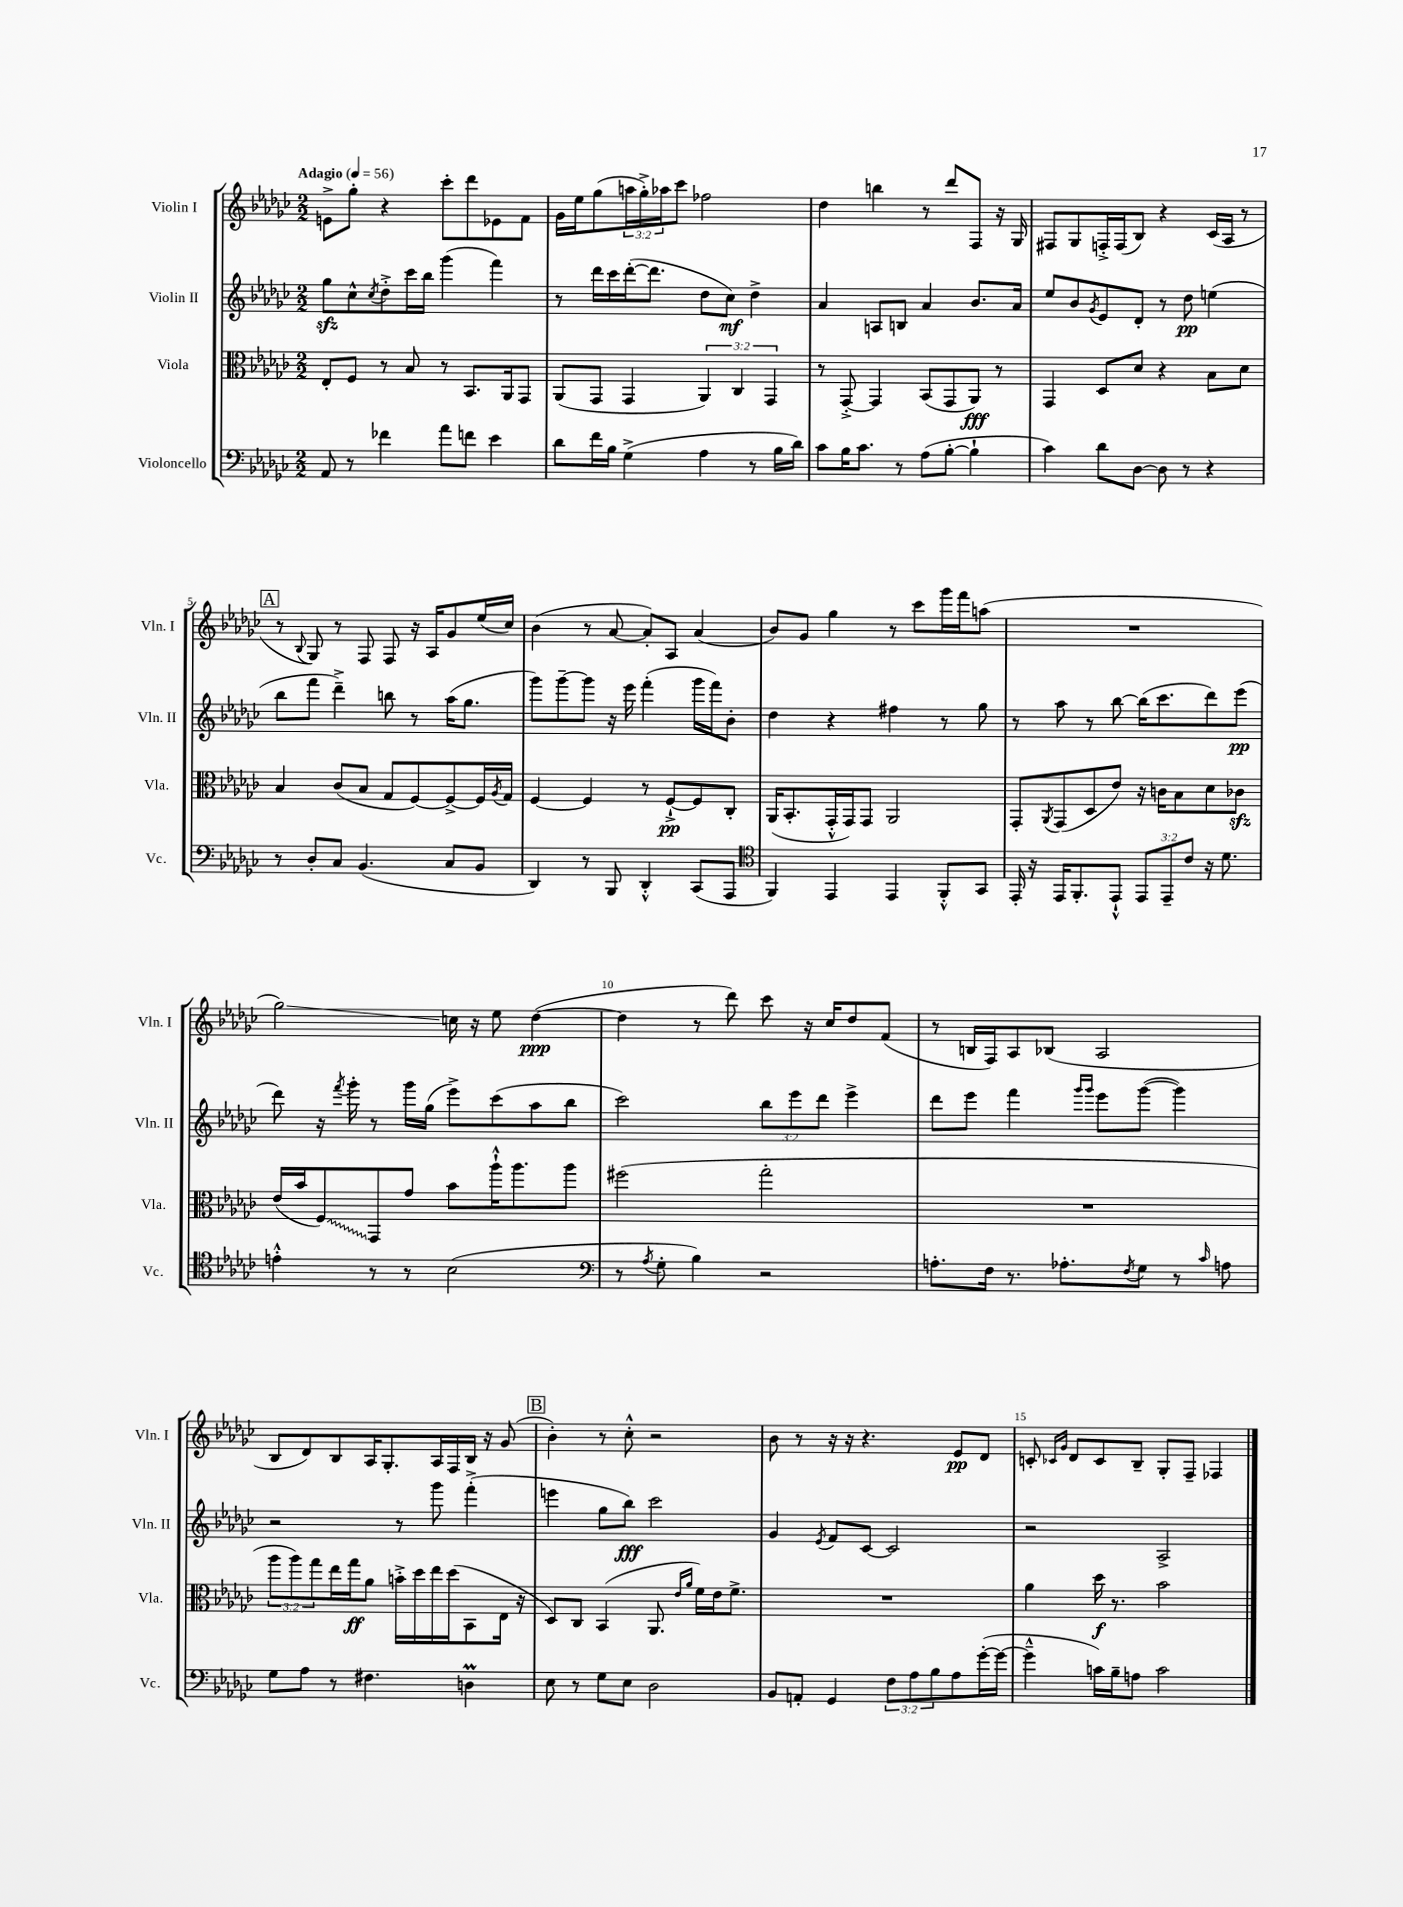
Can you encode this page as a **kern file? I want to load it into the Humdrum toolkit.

**kern	**kern	**kern	**kern
*staff4	*staff3	*staff2	*staff1
*clefF4	*clefC3	*clefG2	*clefG2
*k[b-e-a-d-g-c-]	*k[b-e-a-d-g-c-]	*k[b-e-a-d-g-c-]	*k[b-e-a-d-g-c-]
*M2/2	*M2/2	*M2/2	*M2/2
*MM56	*MM56	*MM56	*MM56
8AA-	8E-'	8gg-	8e^
8r	8F	8cc-^^	8gg-'
.	.	8qcc-	.
4f-	8r	8dd-'^	4r
.	8B-	16ccc-	.
.	.	16bb-	.
8a-	8r	(4ggg-	8ccc-'
8f	8.BB-	.	8ddd-
4e-	.	4fff)	8e-
.	16AA-	.	.
.	8GG-	.	8f
=	=	=	=
8d-	(8AA-	8r	16g-
.	.	.	16ee-
16f	8GG-	16ddd-	(8gg-
16B-	.	16ccc-	.
(4G-^	4GG-	([16ddd-'	24aa
.	.	.	24gg-'^)
.	.	8.ddd-]	.
.	.	.	24aa-
.	.	.	8ccc-
4A-	6AA-)	8dd-	2ff-
.	.	8cc-)	.
.	6C-	.	.
8r	.	4dd-^	.
.	6GG-	.	.
16B-	.	.	.
16d-)	.	.	.
=	=	=	=
8c-	8r	4a-	4dd-
16B-	[8GG-'^	.	.
8.c-	.	.	.
.	4GG-]	8A	4bb
8r	.	8B	.
(8A-	(8BB-	4a-	8r
[8B-'	8GG-	.	8ddd-
4B-`]	8AA-)	8.b-	8F
.	8r	.	16r
.	.	16a-	16G-
=	=	=	=
4c-)	4GG-	8ee-	8F#
.	.	8b-	8G-
.	.	8qg-	.
8d-	8D-	8e-	16F'^
.	.	.	(16F
[8D-	8d-	8d-'	8B-)
8D-]	4r	8r	4r
8r	.	8dd-	.
4r	8B-	(4ee	(16c-
.	.	.	16A-
.	8d-	.	8r
=	=	=	=
8r	4B-	8bb-	8r
.	.	.	8qqB-
8D-'	.	8fff	8G-)
8C-	(8c-	4ddd-~^)	8r
(4.BB-	8B-	.	8F
.	8G-	8bb	8F
.	[8F)	8r	16r
.	.	.	16A-
8C-	8F^_	(16aa-	8g-
.	.	8.gg-	.
8BB-	16F]	.	(16ee-
.	8qA-	.	.
.	16G-	.	16cc-)
=	=	=	=
4DD-)	[4F	8ggg-)	(4b-
.	.	[8ggg-~	.
8r	4F]	8ggg-]	8r
8BBB-	.	16r	[8a-
.	.	16eee-	.
4DD-'^^	8r	(4fff'	8a-'])
.	[8F`^	.	8A-
(8CC-	8F]	16ggg-	(4a-
.	.	16fff)	.
8AAA-	8C-'	8b-'	.
=	=	=	=
*clefC4	*	*	*
4FF)	(16AA-	4dd-	8b-)
.	8.BB-'	.	.
.	.	.	8g-
4EE-	16GG-'^^	4r	4gg-
.	16GG-)	.	.
.	8GG-	.	.
4EE-	2AA-	4ff#	8r
.	.	.	8ccc-
8FF'^^	.	8r	16ggg-
.	.	.	16fff
8GG-	.	8gg-	(8aa
=	=	=	=
16EE-'	8GG-'	8r	1r
16r	.	.	.
.	8qAA-	.	.
16EE-	(8GG-	8aa-	.
8.FF'	.	.	.
.	8D-	8r	.
8EE-`^^	8e-)	[8bb-	.
12EE-	16r	(16bb-]	.
.	16c	8.ccc-	.
12EE-~	.	.	.
.	8B-	.	.
12c-	.	.	.
16r	8d-	8ddd-)	.
8.d-	.	.	.
.	8c-	(8eee-	.
=	=	=	=
4e'^^	(16e-	8ddd-)	2gg-)
.	16b-	.	.
.	8F)	16r	.
.	.	8qfff	.
.	.	16ggg-'	.
8r	8GG-	8r	.
8r	8g-	16ggg-	.
.	.	(16gg-	.
(2B-	8b-	8eee-^)	16cc
.	.	.	16r
.	16aa-`^^	(8ccc-	8ee-
.	8.aa-	.	.
.	.	8aa-	([4dd-
.	8aa-	8bb-	.
=	=	=	=
*clefF4	*	*	*
8r	(2ff#	2ccc-)	4dd-]
8qA-	.	.	.
8G-'	.	.	.
4B-)	.	.	8r
.	.	.	8ddd-)
2r	2gg-'	12bb-	8ccc-
.	.	12eee-	.
.	.	.	16r
.	.	12ddd-	.
.	.	.	16cc-
.	.	4eee-^	8dd-
.	.	.	(8f
=	=	=	=
8.A'	1r	8ddd-	8r
.	.	8eee-	16B
16F	.	.	16F)
8.r	.	4fff	8A-
.	.	.	(8B-
8.A-'	.	.	.
.	.	16qqggg-	.
.	.	16qqggg-	.
.	.	8eee-	2A-
8qF	.	.	.
8G-	.	([8ggg-	.
8r	.	4ggg-])	.
16qqc-	.	.	.
8A	.	.	.
=	=	=	=
8G-	12aa-	2r	8B-
.	12aa-)	.	.
8A-	.	.	8d-)
.	12gg-	.	.
8r	16ee-	.	8B-
.	16gg-	.	.
4.F#	8a-	.	16A-
.	.	.	8.G-'
.	16b'^	8r	.
.	16dd-	.	.
.	16ee-	8ggg-	16A-
.	(16dd-	.	16F
4D	8BB-	(4fff'^	16B-
.	.	.	16r
.	16E-	.	(8g-
.	16r	.	.
=	=	=	=
8E-	8D-)	4eee	4b-')
8r	8C-	.	.
8G-	(4BB-	8gg-	8r
8E-	.	8bb-)	8cc-'^^
2D-	8.AA-	2ccc-	2r
.	16qqe-	.	.
.	16qqa-	.	.
.	16f)	.	.
.	16e-	.	.
.	8.f^	.	.
=	=	=	=
8BB-	1r	4g-	8b-
8AA'	.	.	8r
.	.	8qe-	.
4GG-	.	8f	16r
.	.	.	16r
.	.	[8c-	4.r
12F	.	2c-]	.
12A-	.	.	.
12B-	.	.	.
8A-	.	.	8e-
([16g-'	.	.	8d-
16g-_	.	.	.
=	=	=	=
4g-~^^]	4a-	2r	8c'
.	.	.	16qqc-
.	.	.	16qqg-
.	.	.	8d-
16c)	16dd-	.	8c-
16B-~	8.r	.	.
8A	.	.	8B-~
2c	2b-	2A-^	8G-'
.	.	.	8F~
.	.	.	4F-
==	==	==	==
*-	*-	*-	*-
